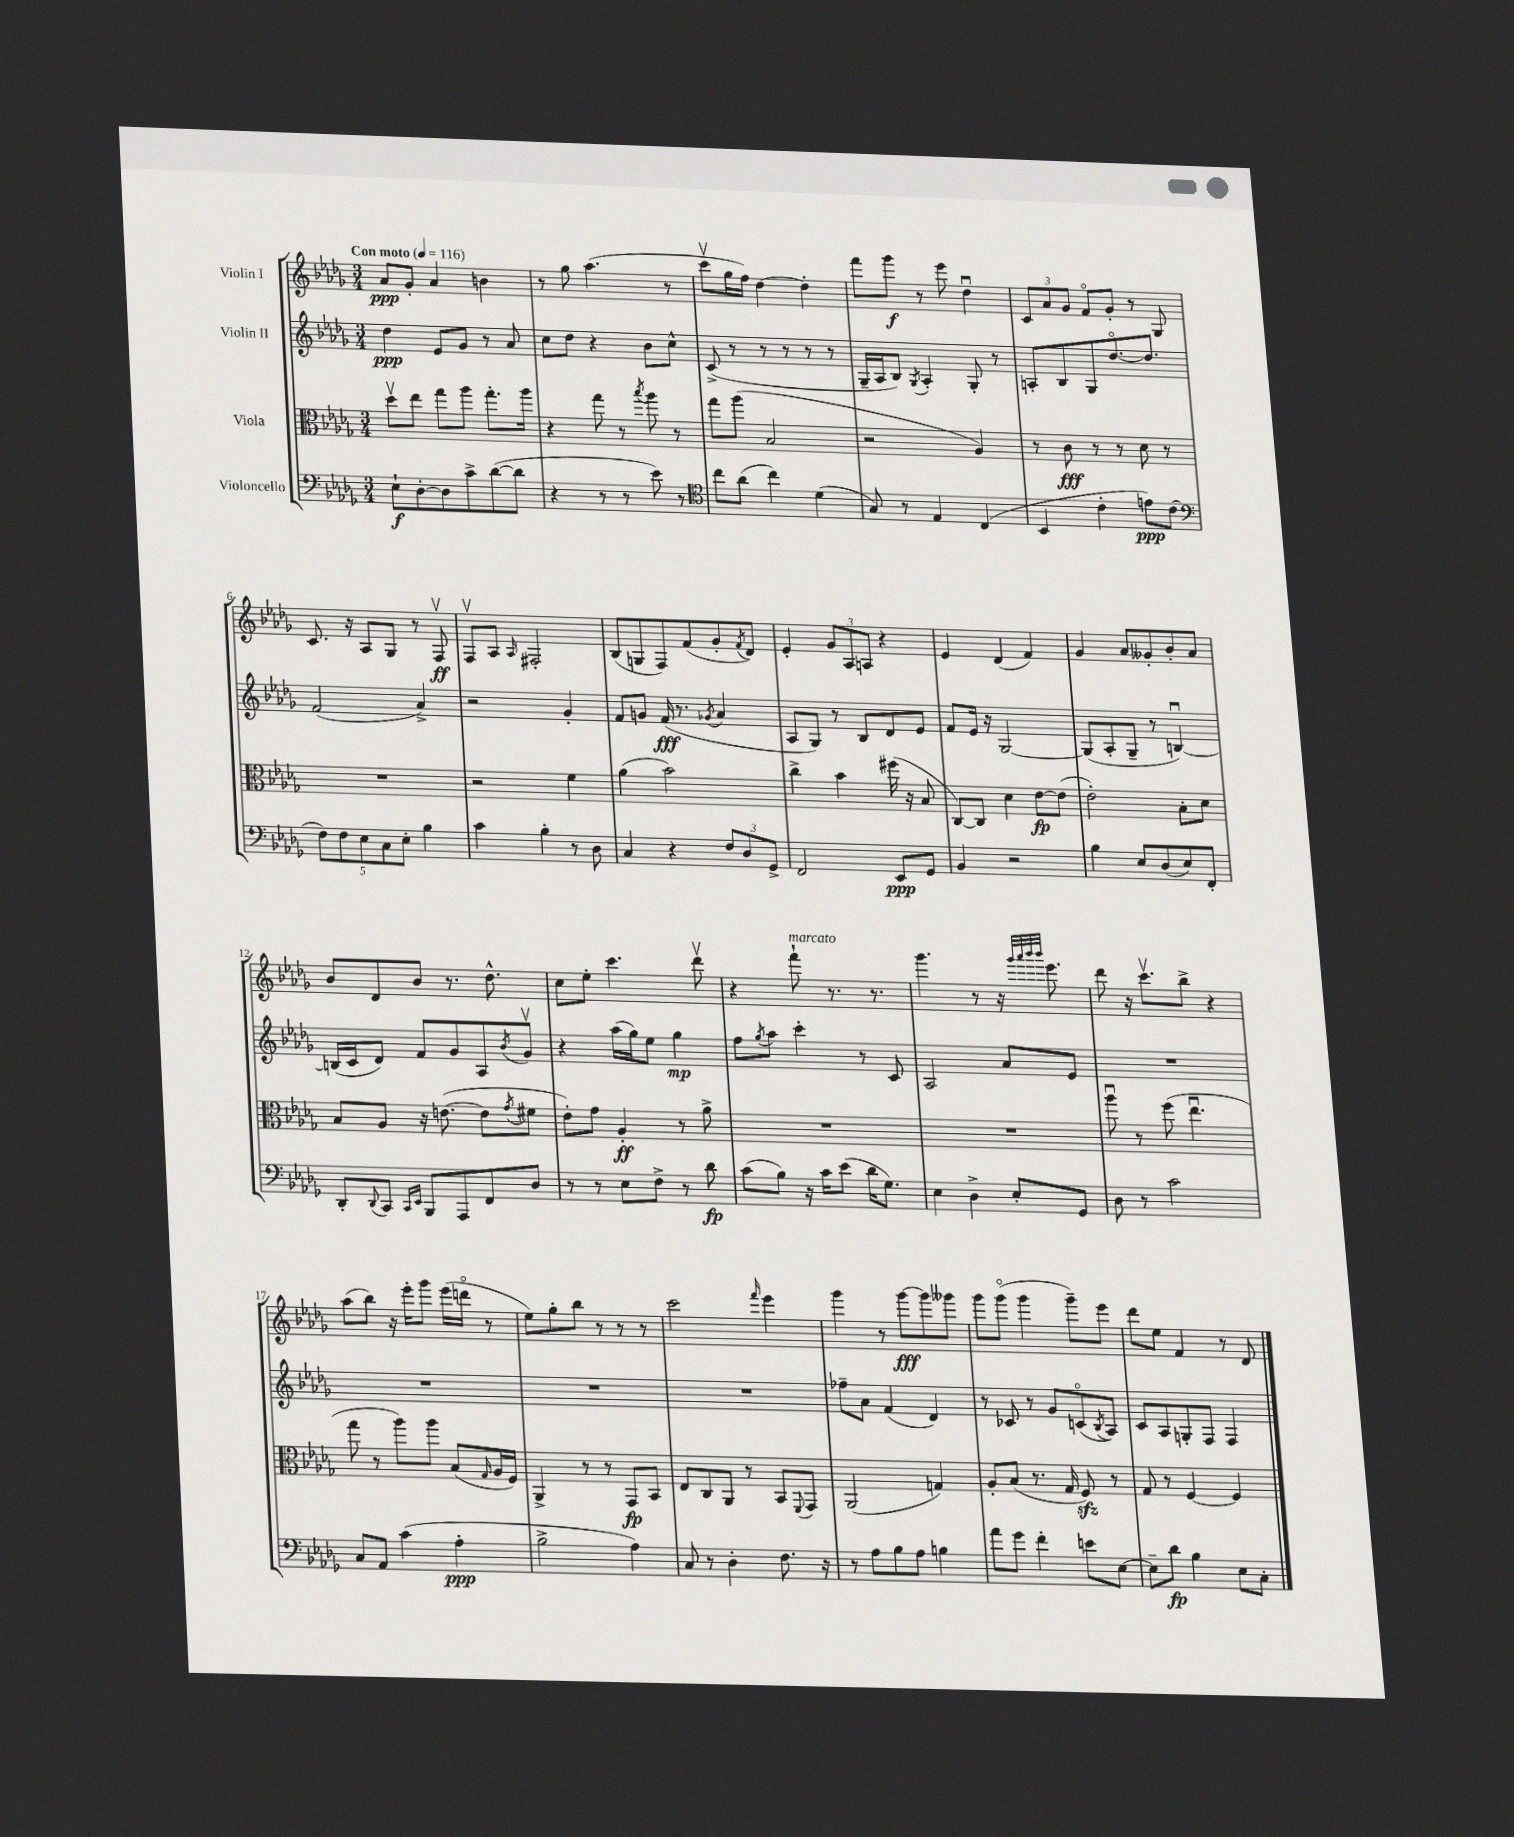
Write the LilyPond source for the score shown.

<<
\new StaffGroup <<
\new Staff = "s0" \with { instrumentName = "Violin I" } {
    \clef treble \key des \major \numericTimeSignature \time 3/4 \tempo "Con moto" 4 = 116
    aes'8\ppp ges'8-. aes'4 b'4 |
    r8 ges''8 aes''4.( r8 |
    c'''8\upbow ges''16 f''16) des''4~ des''4-. |
    f'''8 ges'''8\f r8 ees'''8 des''4\downbow |
    \tuplet 3/2 { c'8 aes'8 ges'8 } f'8\flageolet ges'8-. r8 ges8 |
    c'8. r16 aes8 ges8 r8 f8\upbow\ff |
    f8\upbow aes8 \grace { aes16 } fis2-. |
    bes8( g8 f8) f'8( ges'8-. \acciaccatura { f'8 } des'8) |
    ees'4-. \tuplet 3/2 { ges'8 aes8 a8 } r4 |
    ees'4 des'4( f'4) |
    ges'4 aes'8 geses'8-. bes'8-. aes'8 |
    bes'8 des'8 bes'8 r8. des''8.-^ |
    c''8 ees''8-. c'''4. des'''8\upbow |
    r4 f'''8-!^\markup { \italic "marcato" } r8. r8. |
    ges'''4. r8 r16 \grace { ges'''32 aes'''32 bes'''32 bes'''32 } ees'''8. |
    des'''8 r16 c'''8.\upbow bes''8-> r4 |
    aes''8( bes''8) r16 ees'''16-. ges'''8 ees'''16( d'''16\flageolet r8 |
    ees''8) ges''8-. bes''8 r8 r8 r8 |
    c'''2 \grace { f'''16 } ees'''4 |
    ges'''4 r8 ges'''8~\fff ges'''8 geses'''8 |
    ges'''8 ges'''8\flageolet( ges'''4 ges'''8--) ees'''8 |
    des'''8 ees''8 f'4 r8 des'8 \bar "|." |
}
\new Staff = "s1" \with { instrumentName = "Violin II" } {
    \clef treble \key des \major \numericTimeSignature \time 3/4
    des''4\ppp ees'8 ges'8 r8 aes'8 |
    c''8 des''8 r4 bes'8 c''8-^ |
    c'8->( r8 r8 r8 r8 r8 |
    ges16-- aes16 bes8) \acciaccatura { ges8 } aes4-. ges8-. r8 |
    a8-. bes8 ges8 des''8.~\flageolet des''8. |
    f'2( aes'4->) |
    r2 ges'4-. |
    f'8 g'8 f'16\fff( r8. \acciaccatura { ges'8 } aes'4 |
    aes8 ges8) r8 bes8 des'8 ees'8 |
    f'8 ees'16 r16 ges2~ |
    ges8( aes8-. ges8-- r8 b4~\downbow) |
    b16( c'16 des'8) f'8 ges'8 aes8 \acciaccatura { bes'8 } ges'8\upbow |
    r4 aes''16( ges''16) ees''8 ges''4\mp |
    f''8 \acciaccatura { ges''8 } aes''8 c'''4-. r8 c'8 |
    aes2 aes'8 ees'8 |
    R2. |
    R2. |
    R2. |
    R2. |
    fes''8-- aes'8 f'4( des'4) |
    r8 ces'8 r8 ges'8 c'8\flageolet( \acciaccatura { bes8 } aes8) |
    c'8 aes8 g8-. f8 f4 \bar "|." |
}
\new Staff = "s2" \with { instrumentName = "Viola" } {
    \clef alto \key des \major \numericTimeSignature \time 3/4
    des''8\upbow ees''8 ges''8 aes''8 ges''8.-. aes''16 |
    r4 ges''8 r8 \acciaccatura { bes''8 } aes''8 r8 |
    ges''8 aes''8( bes2 |
    r2 aes4) |
    r8 c'8\fff r8 r8 des'8 r8 |
    R2. |
    r2 f'4 |
    aes'4( bes'2) |
    c''4-> bes'4 fis''16( r16 bes8 |
    c8~) c8 des'4 ees'8~\fp ees'8( |
    ees'2-.) bes8-. des'8 |
    bes8 aes8 r16 e'8.~( e'8 \acciaccatura { ges'8 } fis'8 |
    ees'8-.) ges'8 aes4-.\ff r8 aes'8-> |
    R2. |
    R2. |
    aes''8\downbow r8 f''8( ees''4.\downbow |
    ges''8 r8 aes''8) aes''8 bes8( \grace { ges16 } aes16 f16) |
    aes,4-> r8 r8 ges,8\fp bes,8 |
    ees8 c8 aes,8 r8 bes,8 \appoggiatura { f,8 } ges,8 |
    aes,2( g4) |
    aes8-. bes8( r8. ges16 f8\sfz) r8 |
    ges8 r8 f4~ f4 \bar "|." |
}
\new Staff = "s3" \with { instrumentName = "Violoncello" } {
    \clef bass \key des \major \numericTimeSignature \time 3/4
    ees8-!\f des8~-. des8 c'8-> des'8~( des'8 |
    r4 r8 r8 ees'8) r8 |
    \clef tenor c''8 aes'8( c''4) des'4( |
    ges8) r8 ees4 c4( |
    bes,4 c'4-. e'8\ppp) c'8( |
    \clef bass \tuplet 5/4 { f8) f8 ees8 c8 ees8-. } bes4 |
    c'4 bes4-. r8 des8 |
    c4 r4 \tuplet 3/2 { f8 des8 ges,8-> } |
    f,2 ees,8\ppp ges,8 |
    bes,4 r2 |
    bes4 ees8 des8( ees8) f,8-. |
    des,8-. \appoggiatura { des,8 } c,8 \grace { c,16 ees,16 } bes,,8 aes,,8 f,8 des8 |
    r8 r8 ees8 f8-> r8 des'8\fp |
    c'8( bes8) r16 c'16 ees'8( des'16 ges8.) |
    ees4 des4-> ees8-. ges,8 |
    des8 r8 c'2 |
    c8 aes,8 c'4( aes4-.\ppp |
    bes2-> aes4) |
    c8 r8 des4-. f8. r16 |
    r8 aes8 bes8 aes8 b4 |
    aes'8 ges'8 f'4-. e'8 ees8~ |
    ees8-- des'8\fp bes4 ees8 c8-. \bar "|." |
}
>>
>>
